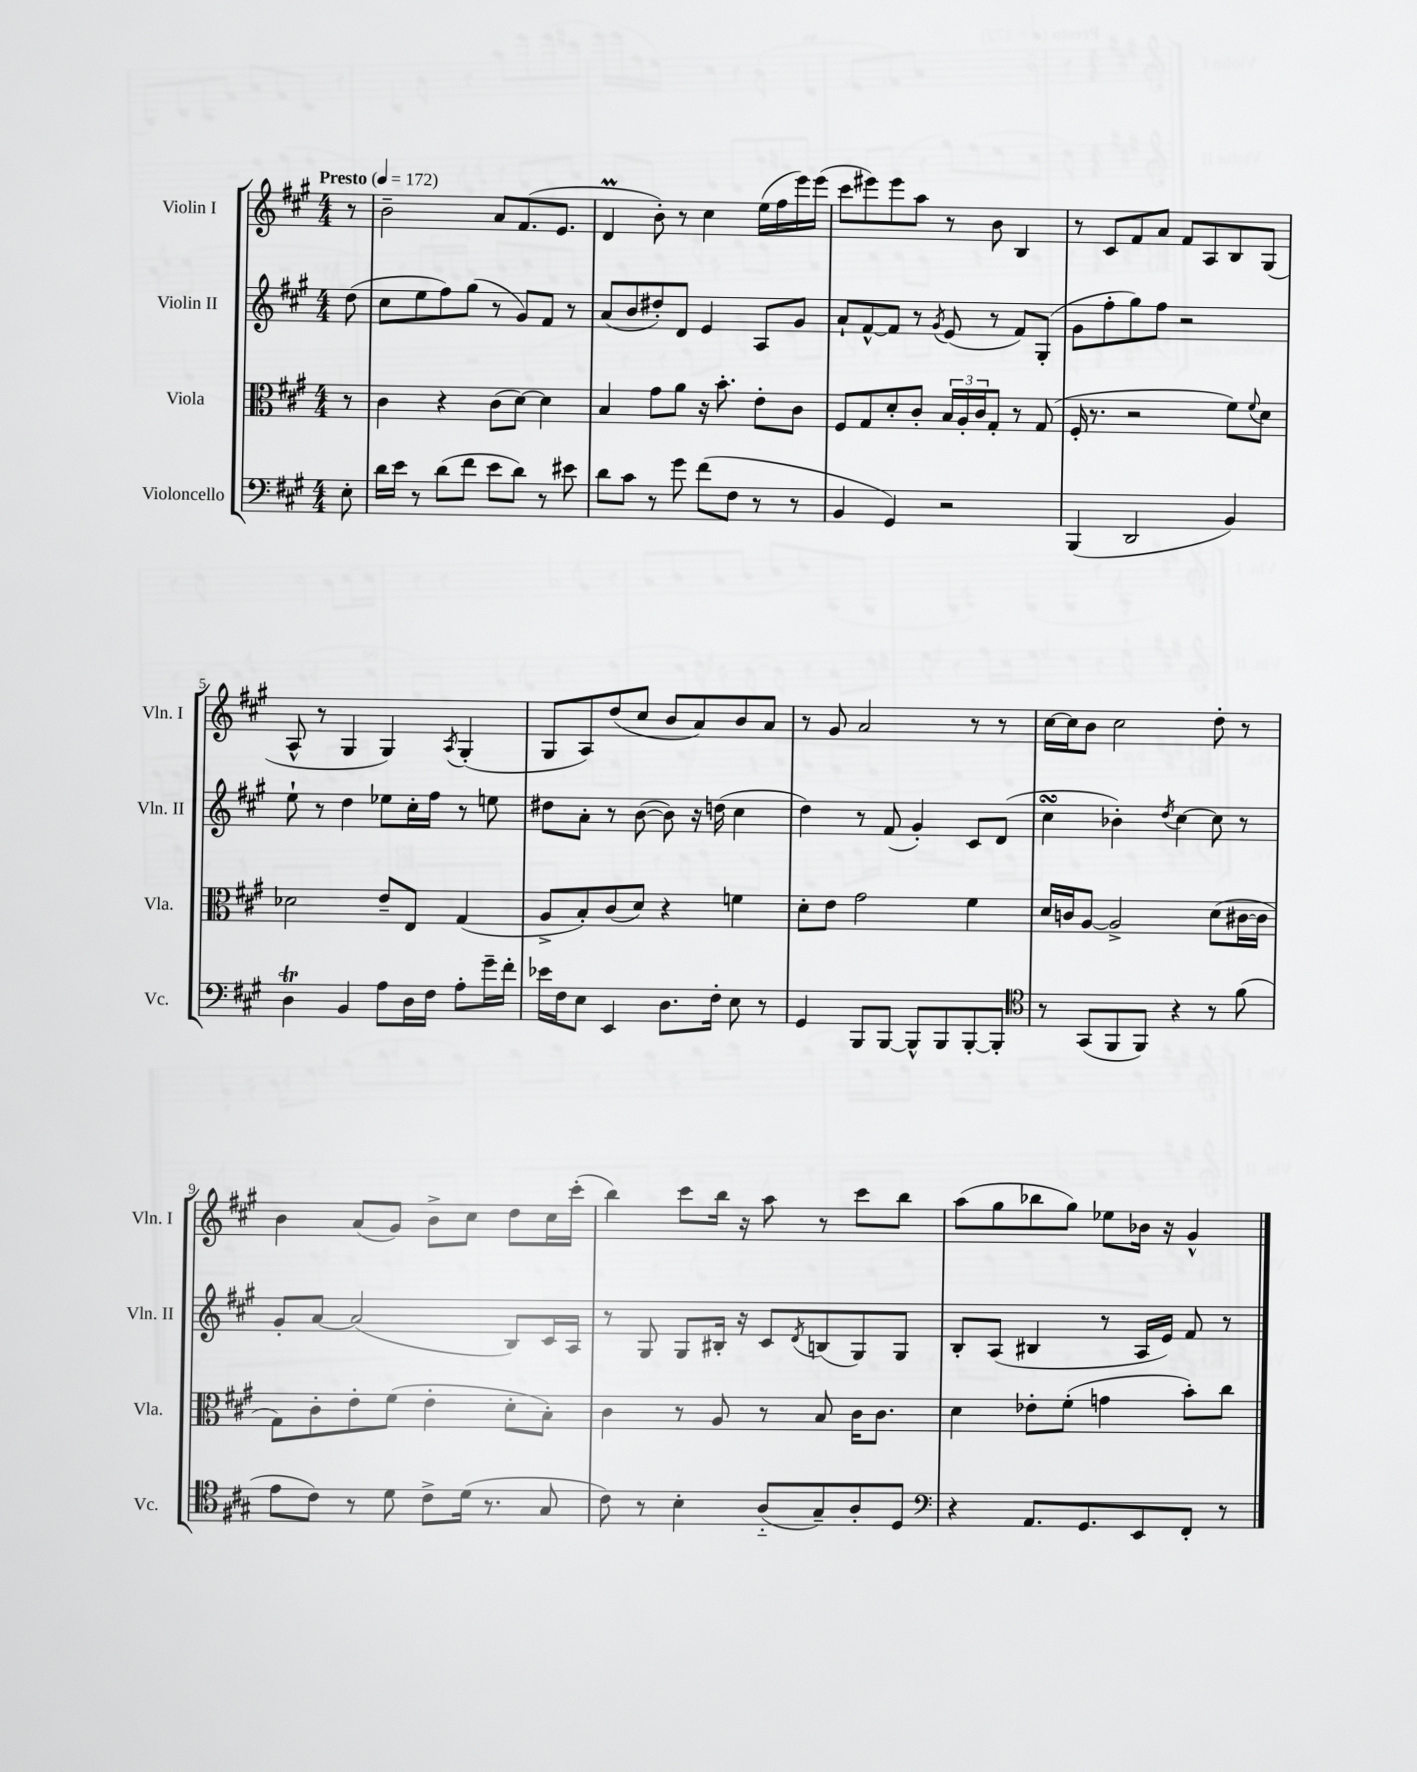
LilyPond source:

<<
\new StaffGroup <<
\new Staff = "s0" \with { instrumentName = "Violin I" shortInstrumentName = "Vln. I" } {
    \clef treble \key a \major \numericTimeSignature \time 4/4 \partial 8 \tempo "Presto" 4 = 172
    r8 |
    b'2-- a'8 fis'8.( e'8. |
    d'4\prall b'8-.) r8 cis''4 e''16( fis''16 e'''16) e'''16( |
    cis'''8 eis'''8) eis'''8 a''8 r8 b'8 b4 |
    r8 cis'8 fis'8 a'8 fis'8 a8 b8 gis8( |
    a8-^ r8 gis4 gis4) \acciaccatura { a8 } gis4-.( |
    gis8 a8) d''8( cis''8 b'8 a'8) b'8 a'8 |
    r8 gis'8 a'2 r8 r8 |
    cis''16~ cis''16 b'8 cis''2 d''8-. r8 |
    b'4 a'8( gis'8) b'8-> cis''8 d''8 cis''16 cis'''16-.( |
    b''4) cis'''8 b''16 r16 a''8 r8 cis'''8 b''8 |
    a''8( gis''8 bes''8 gis''8) ees''8 bes'16 r16 gis'4-^ \bar "|." |
}
\new Staff = "s1" \with { instrumentName = "Violin II" shortInstrumentName = "Vln. II" } {
    \clef treble \key a \major \numericTimeSignature \time 4/4 \partial 8
    d''8( |
    cis''8 e''8 fis''8) gis''8( r8 gis'8) fis'8 r8 |
    a'8( b'8 dis''8-.) d'8 e'4 a8 gis'8 |
    a'8-! fis'8~-^ fis'8 r8 \acciaccatura { gis'8 } e'8( r8 fis'8) gis8-.( |
    gis'8 fis''8-. gis''8) fis''8 r2 |
    e''8-! r8 d''4 ees''8 cis''16-. fis''16 r8 e''8 |
    dis''8 a'8-. r8 b'8~( b'8) r16 d''16( cis''4 |
    d''4) r8 fis'8( gis'4-.) cis'8 d'8( |
    cis''4\turn bes'4-.) \acciaccatura { d''8 } cis''4~ cis''8 r8 |
    gis'8-. a'8~ a'2( b8) cis'16 a16 |
    r8 gis8 gis8 bis16-. r16 cis'8 \acciaccatura { d'8 } b8( gis8) gis8 |
    b8-. a8( bis4 r8 a16 e'16) fis'8 r8 \bar "|." |
}
\new Staff = "s2" \with { instrumentName = "Viola" shortInstrumentName = "Vla." } {
    \clef alto \key a \major \numericTimeSignature \time 4/4 \partial 8
    r8 |
    cis'4 r4 cis'8( d'8~) d'4 |
    b4 gis'8 a'8 r16 b'8.-. e'8-. cis'8 |
    fis8 gis8 d'8-. cis'8-. \tuplet 3/2 { b16 a16-. cis'16 } gis8-. r8 gis8( |
    fis16-. r8. r2 fis'8) \appoggiatura { fis'8 } d'8 |
    des'2 e'8-- e8 gis4( |
    a8-> b8-.) cis'8( d'8) r4 f'4 |
    d'8-. e'8 gis'2 fis'4 |
    d'16 c'16 a8~ a2-> d'8( cis'16~ cis'16 |
    gis8) cis'8-. e'8-. fis'8( e'4-. d'8-. b8-.) |
    cis'4 r8 a8 r8 b8 cis'16 cis'8. |
    d'4 ees'8-. fis'8-.( g'4 b'8-.) cis''8 \bar "|." |
}
\new Staff = "s3" \with { instrumentName = "Violoncello" shortInstrumentName = "Vc." } {
    \clef bass \key a \major \numericTimeSignature \time 4/4 \partial 8
    e8-. |
    d'16 e'16 r8 d'8( fis'8 e'8 d'8) r8 eis'8 |
    d'8 cis'8 r8 gis'8 fis'8( fis8 r8 r8 |
    b,4 gis,4) r2 |
    b,,4( d,2 b,4) |
    d4\trill b,4 a8 d16 fis16 a8-. gis'16-- fis'16-. |
    ees'16 fis16 e8 e,4 d8. fis16-. e8 r8 |
    gis,4 b,,8 b,,8~ b,,8-^ b,,8 b,,8~-. b,,8-. |
    \clef tenor r8 gis,8( fis,8 fis,8) r4 r8 fis'8( |
    e'8 cis'8) r8 d'8 cis'8-> d'16( r8. gis8 |
    cis'8) r8 b4-. a8-_( gis8--) a8-. d8 |
    \clef bass r4 a,8. gis,8. e,8 fis,8-. r8 \bar "|." |
}
>>
>>
